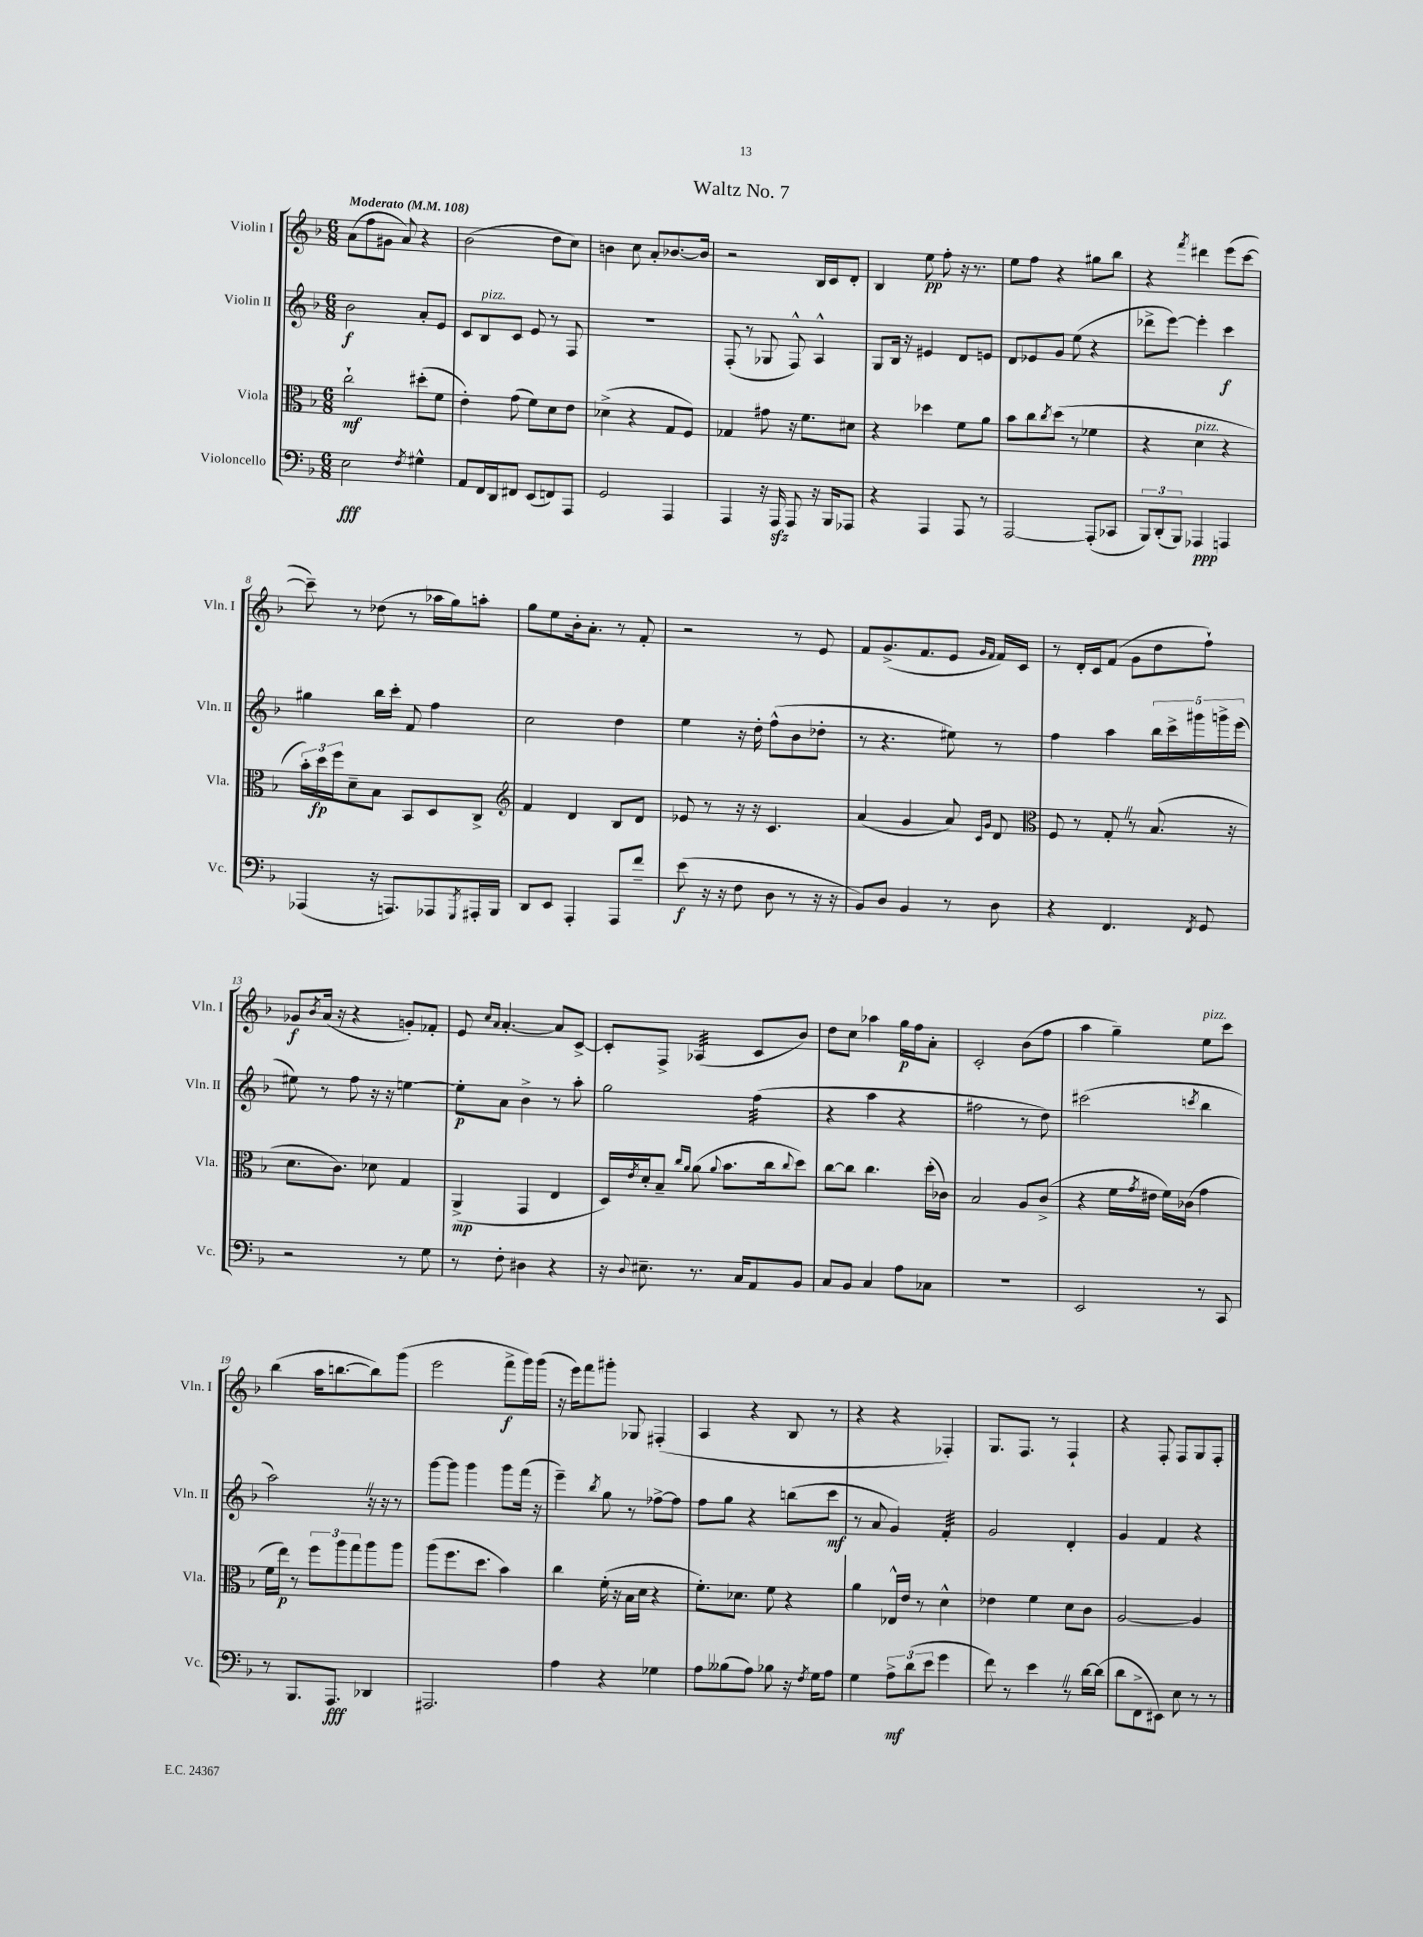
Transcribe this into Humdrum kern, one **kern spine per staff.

**kern	**kern	**kern	**kern
*staff4	*staff3	*staff2	*staff1
*clefF4	*clefC3	*clefG2	*clefG2
*k[b-]	*k[b-]	*k[b-]	*k[b-]
*M6/8	*M6/8	*M6/8	*M6/8
*MM108	*MM108	*MM108	*MM108
2E	2cc`	2b-	(8a
.	.	.	8ff
.	.	.	8g#
.	.	.	8a)
8qF	.	.	.
4G#^^	(8dd#'	8a'	4r
.	8f	8e	.
=	=	=	=
8AA	4e')	8c	(2b-
16FF	.	8B-	.
16DD	.	.	.
8FF#	(8g	8c	.
(8EE	8f)	8e	.
8FF)	8d	8r	8dd
8AAA	8e	8F	8cc)
=	=	=	=
2GG	(4d-^	2.r	4b
.	4r	.	8cc
.	.	.	8a'
4AAA	8G	.	[8.b-
.	8F)	.	.
.	.	.	16b-]
=	=	=	=
4AAA	4G-	(8F'	2r
.	.	8r	.
16r	8g#	8G-	.
16AAA	.	.	.
8AAA	16r	8F^^)	.
.	8.f	.	.
16r	.	4A^^	16B-
16BBB-	.	.	16c
8AAA-	8d#	.	8d'
=	=	=	=
4r	4r	8G	4B-
.	.	16B-	.
.	.	16r	.
4AAA	4dd-	4e#	8ee
.	.	.	8ff'
8AAA	8f	8d	16r
.	.	.	8.r
8r	8a	8e	.
=	=	=	=
[2AAA	8b-	8d	8ee
.	8cc	8e-	8ff
.	8qcc	.	.
.	(8dd	8g	4r
.	8r	(8ee	.
(8AAA']	4f-	4r	8gg#
8CC-	.	.	8bb-
=	=	=	=
12BBB-)	4r	8ddd-^	4r
(12DD'	.	.	.
.	.	[8eee)	.
12BBB-)	.	.	.
.	.	.	8qfff
4AAA-	4d	4eee']	4ddd#
4AAA	4r	4ccc	(8eee
.	.	.	[8ccc
=	=	=	=
(4AAA-	24b-')	4gg#	8ccc~])
.	24dd	.	.
.	24ff	.	.
.	8d~	.	8r
16r	8B-	16bb-	(8dd-
8.AAA)	.	16ccc'	.
.	8BB-	8f	8r
8AAA-	8D	4ff	16aa-
.	.	.	16gg)
8qGGG	.	.	.
16AAA#'	8C^	.	8aa'
16BBB-	.	.	.
=	=	=	=
*	*clefG2	*	*
8DD	4f	2cc	8gg
8EE	.	.	8ee
4AAA'	4d	.	16b-'
.	.	.	8.a'
8AAA	8B-	4dd	8r
8f~	8d	.	8f'
=	=	=	=
(8e	8e-	4ee	2r
16r	8r	.	.
16r	.	.	.
8F	16r	16r	.
.	16r	16dd'	.
8D	4.c	(8ff^^	.
8r	.	8b-	8r
16r	.	8dd-'	8e
16r	.	.	.
=	=	=	=
8BB-)	(4a	8r	8f
8D	.	4.r	(8.g^
4BB-	4g	.	.
.	.	.	8.f
8r	8a)	8ee#)	8e
.	16qqc	.	16qqg
.	16qqg	.	16qqf
8D	8d	8r	16f)
.	.	.	16c
=	=	=	=
*	*clefC3	*	*
4r	8F	4ff	8r
.	8r	.	16d'
.	.	.	16c
4.FF	8G'	4aa	(8f
.	8r	.	8g
.	(8.B-	20bb-	8dd
.	.	20ccc^	.
.	.	20ggg#	.
8qFF	.	.	.
8GG	.	.	8ff`)
.	.	20ggg^	.
.	16r	.	.
.	.	(20eee	.
=	=	=	=
2r	8.d	8ee#)	8g-
.	.	.	8qb-
.	.	8r	(16a
.	8.c)	.	16r
.	.	8ff	4r
.	8d-	16r	.
.	.	16r	.
8r	4G	[4ee	8g')
8G	.	.	8f-'
=	=	=	=
8r	(4AA^	8ee']	8e
.	.	.	16qqcc
.	.	.	16qqa
8F'	.	8a	[4.a'
4D#	4GG	4b-^	.
4r	4E	8r	8a]
.	.	8aa'	[8c^
=	=	=	=
16r	16D)	2gg	8c']
8qqD	8qe	.	.
8.E#~	16d'	.	.
.	8B-~	.	8F^
.	16qqcc	.	.
.	16qqa	.	.
8.r	(8a	.	(4A-
.	8qqa	.	.
.	8.b-	.	.
16C	.	.	.
8AA	.	(4ff	8c
.	16cc	.	.
.	8qqcc	.	.
8BB-	8dd)	.	8b-)
=	=	=	=
8C	[8cc	4r	8dd
8BB-	8cc]	.	8cc
4C	4.cc	4aa	4aa-
8A	.	4r	16gg
.	.	.	16ff
8C-	(16dd'	.	8a'
.	16c-)	.	.
=	=	=	=
2.r	2B-	2ff#	2c'
.	8A	8r	(8b-
.	(8c^	8dd)	8ff
=	=	=	=
2EE	4r	(2ccc#	4aa
.	16f	.	4gg~)
.	8qg	.	.
.	16e#	.	.
.	16f)	.	.
.	(16c-	.	.
.	.	8qccc	.
8r	4g	4bb-	8ee
8CC	.	.	8ccc
=	=	=	=
8r	16f	2aa)	(4bb-
.	16ee)	.	.
8.BBB-	8r	.	.
.	12ff	.	16aa
8.AAA	.	.	[8.bb
.	12aa	.	.
.	12gg	.	.
4DD-	8aa	16r	8bb])
.	.	16r	.
.	8aa	8r	(8ggg
=	=	=	=
2.AAA#	(8aa	[8ggg	2eee
.	8.ff	8ggg]	.
.	.	4ggg	.
.	8.dd	.	.
.	4b-)	8ggg	8fff^
.	.	(16fff	16ggg)
.	.	16r	(16ggg
=	=	=	=
4A	4cc	4eee~)	16r
.	.	.	16eee)
.	.	.	8fff
.	.	8qbb-	.
4r	(16f'	8gg	8ggg#'
.	16r	.	.
.	16B-	8r	8G-
.	16d	.	.
4G-	4r	[8ff-^	(4F#'
.	.	8ff-]	.
=	=	=	=
8A	8.f')	8ff	4A
(8B--	.	8gg	.
.	8.d-	.	.
8A)	.	4r	4r
8B-	8f	.	.
16r	4r	(8bb	8B-
8qF	.	.	.
16G	.	.	.
8A	.	8ccc	8r
=	=	=	=
4G	4a	8r	4r
.	.	8a	.
12A^	16E-^^	4g)	4r
.	16e	.	.
(12d	.	.	.
.	8r	.	.
12e	.	.	.
4g	4d^^	4f'	4F-')
=	=	=	=
8f)	4e-	2g	8.G
8r	.	.	.
.	.	.	8.F
4e	4f	.	.
.	.	.	8r
8r	8d	4d'	4F`
[16d	8c	.	.
(16d]	.	.	.
=	=	=	=
8d	[2A	4g	4r
8FF^	.	.	.
8EE#)	.	4f	8F'
8E	.	.	8F
8r	4A]	4r	8G
8r	.	.	8F'
==	==	==	==
*-	*-	*-	*-
